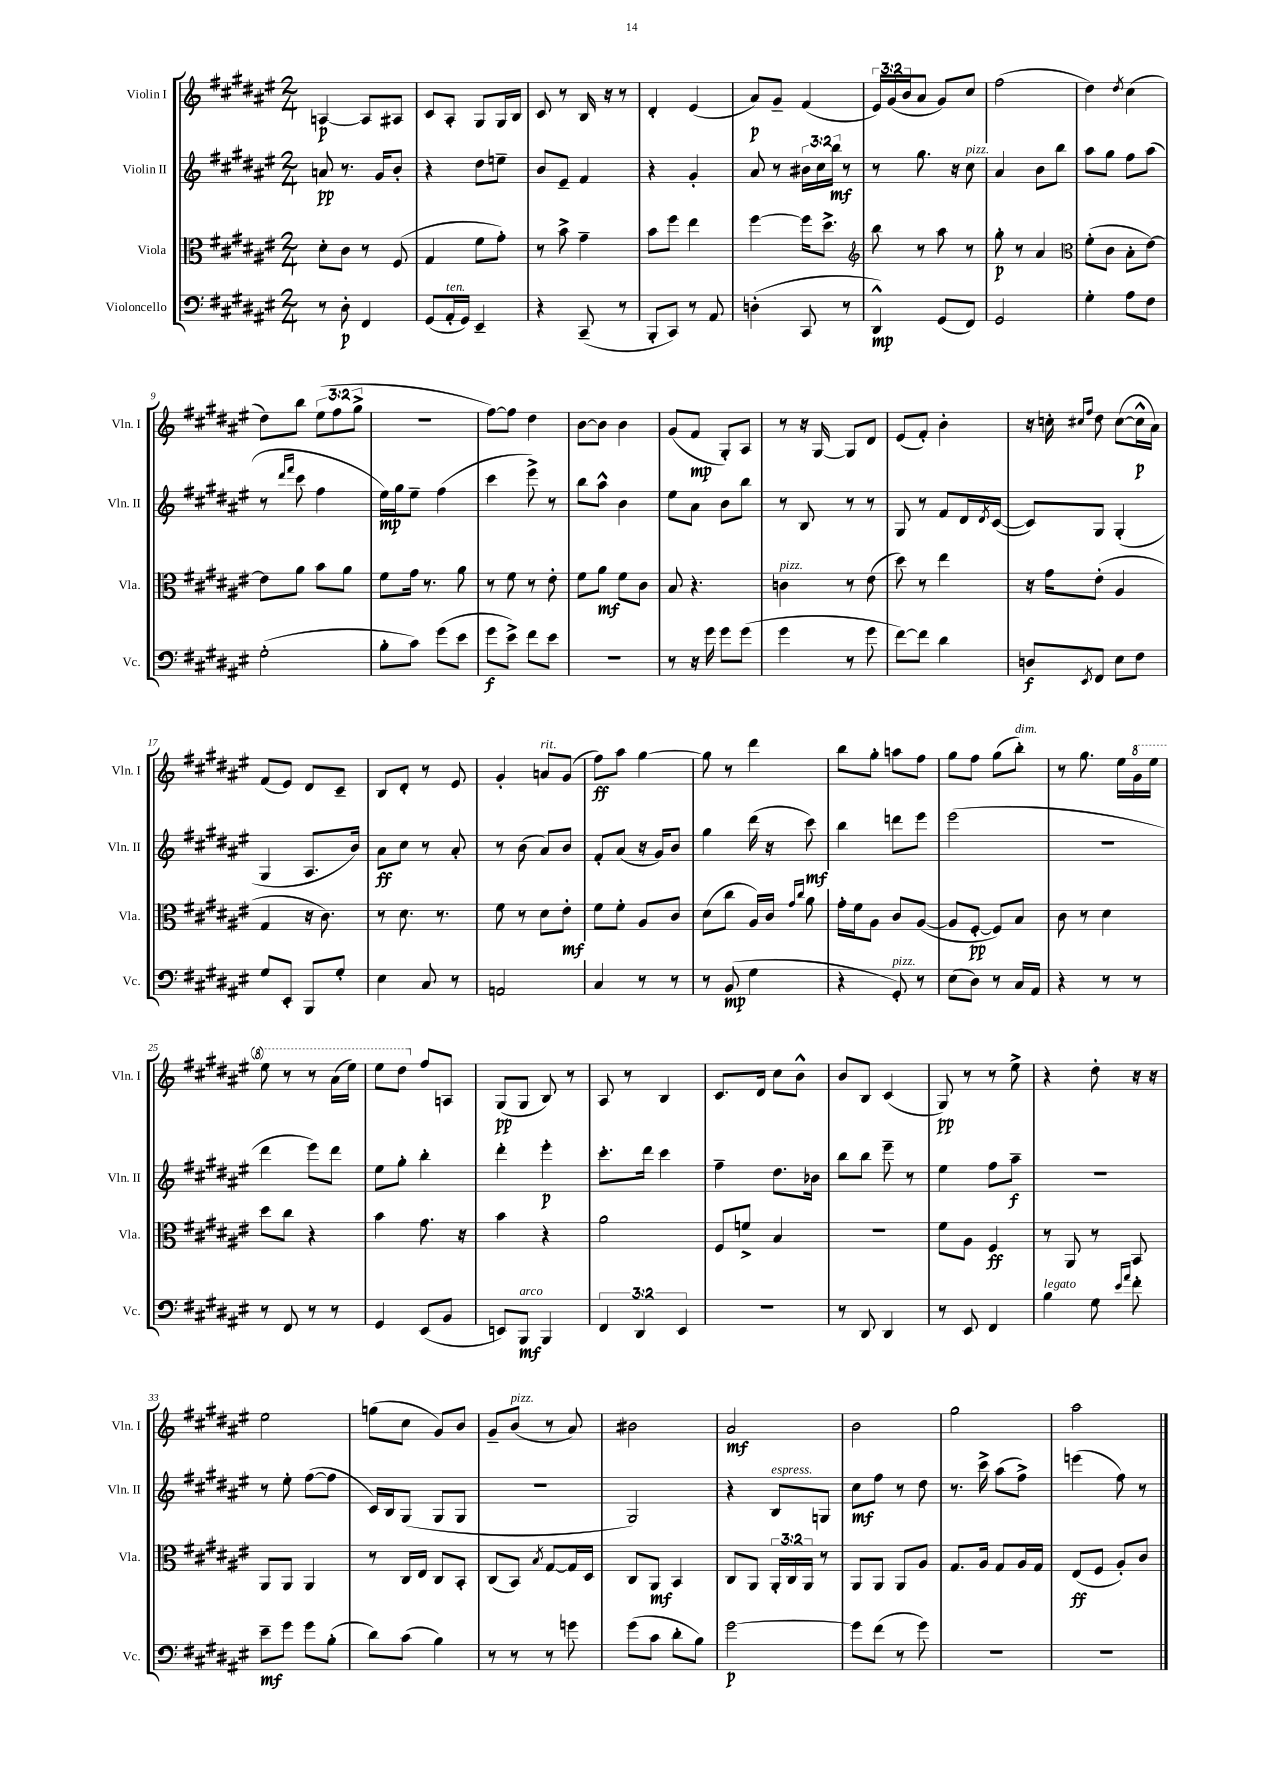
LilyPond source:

<<
\new StaffGroup <<
\new Staff = "s0" \with { instrumentName = "Violin I" shortInstrumentName = "Vln. I" } {
    \clef treble \key fis \major \numericTimeSignature \time 2/4 \override Staff.TupletNumber.text = #tuplet-number::calc-fraction-text
    a4~\p a8 ais8 |
    cis'8 ais8-. gis8 gis16 b16 |
    cis'8 r8 b16 r16 r8 |
    dis'4-. eis'4( |
    ais'8\p) gis'8-- fis'4( |
    \tuplet 3/2 { eis'16) gis'16( b'16 } ais'8 gis'8) cis''8 |
    fis''2( |
    dis''4) \acciaccatura { dis''8 } cis''4( |
    dis''8) b''8 \tuplet 3/2 { eis''8( fis''8 gis''8-> } |
    r2 |
    fis''8~) fis''8 dis''4 |
    b'8~ b'8 b'4 |
    gis'8( fis'8\mp gis8-.) ais8 |
    r8 r16 gis16~ gis8 dis'8 |
    eis'8( fis'8-.) b'4-. |
    r16 c''16-. \grace { cis''16 fis''16 } dis''8 cis''8~( cis''16-^\p ais'16) |
    fis'8( eis'8) dis'8 cis'8-- |
    b8 dis'8-. r8 eis'8 |
    gis'4-. a'8^\markup { \italic "rit." } gis'8( |
    fis''8\ff) ais''8 gis''4~ |
    gis''8 r8 dis'''4 |
    b''8 gis''8-. a''8 fis''8 |
    gis''8 fis''8 gis''8( b''8-.^\markup { \italic "dim." }) |
    r8 gis''8. eis''16 \ottava #1 gis''16 eis'''16 |
    eis'''8 r8 r8 ais''16( eis'''16) |
    eis'''8 dis'''8 \ottava #0 fis''8 a8 |
    gis8\pp( gis8 b8) r8 |
    ais8 r8 b4 |
    cis'8. dis'16 cis''8 b'8-^ |
    b'8 b8 cis'4( |
    gis8\pp) r8 r8 eis''8-> |
    r4 dis''8-. r16 r16 |
    eis''2 |
    g''8( cis''8 gis'8) b'8 |
    gis'8-- b'8^\markup { \italic "pizz." }( r8 ais'8) |
    bis'2 |
    ais'2\mf |
    b'2 |
    gis''2 |
    ais''2 \bar "|." |
}
\new Staff = "s1" \with { instrumentName = "Violin II" shortInstrumentName = "Vln. II" } {
    \clef treble \key fis \major \numericTimeSignature \time 2/4 \override Staff.TupletNumber.text = #tuplet-number::calc-fraction-text
    a'8\pp r8. gis'16 b'8-. |
    r4 dis''8 e''8-- |
    b'8 eis'8-- fis'4 |
    r4 gis'4-. |
    ais'8 r8 \tuplet 3/2 { bis'16 cis''16 b''16\mf } r8 |
    r8 gis''8. r16 cis''8^\markup { \italic "pizz." } |
    ais'4 b'8 b''8 |
    ais''8 gis''8 fis''8 ais''8( |
    r8 \grace { dis'''16 fis'''16 } cis'''8 fis''4 |
    eis''16\mp) gis''16 eis''8-- fis''4( |
    cis'''4 eis'''8->) r8 |
    b''8 ais''8-^ b'4 |
    eis''8 ais'8 b'8 b''8 |
    r8 b8 r8 r8 |
    gis8 r8 fis'8 dis'16 \acciaccatura { dis'8 } cis'16~( |
    cis'8) gis8 gis4-.( |
    gis4 ais8. b'16) |
    ais'8\ff cis''8 r8 ais'8-. |
    r8 b'8( ais'8) b'8 |
    fis'8-. ais'8( r16 gis'16) b'8 |
    gis''4 dis'''16( r16 cis'''8\mf) |
    b''4 d'''8 eis'''8 |
    eis'''2( |
    r2 |
    dis'''4 eis'''8) dis'''8 |
    eis''8 gis''8-. b''4-. |
    dis'''4-. eis'''4-.\p |
    cis'''8.-. dis'''16 cis'''4 |
    fis''4-- dis''8. bes'16 |
    b''8 b''8 eis'''8-- r8 |
    eis''4 fis''8 ais''8--\f |
    R2 |
    r8 eis''8-. fis''8~( fis''8 |
    cis'16) b16 gis8( gis8 gis8 |
    r2 |
    gis2) |
    r4 b8^\markup { \italic "espress." } g8 |
    cis''8\mf fis''8 r8 dis''8 |
    r8. cis'''16-> ais''8( fis''8->) |
    e'''4( fis''8) r8 \bar "|." |
}
\new Staff = "s2" \with { instrumentName = "Viola" shortInstrumentName = "Vla." } {
    \clef alto \key fis \major \numericTimeSignature \time 2/4 \override Staff.TupletNumber.text = #tuplet-number::calc-fraction-text
    dis'8-. cis'8 r8 fis8( |
    gis4 fis'8 gis'8-.) |
    r8 b'8-> gis'4-- |
    b'8 fis''8 eis''4 |
    fis''4~ fis''16 dis''8.-> |
    \clef treble b''8 r8 ais''8 r8 |
    gis''8-.\p r8 ais'4 |
    \clef alto fis'8-.( cis'8 b8-. eis'8~) |
    eis'8 ais'8 b'8 ais'8 |
    fis'8 gis'16 r8. ais'8 |
    r8 fis'8 r8 eis'8-. |
    fis'8 ais'8\mf fis'8 cis'8 |
    b8 r4. |
    c'4^\markup { \italic "pizz." } r8 eis'8( |
    dis''8) r8 eis''4 |
    r16 gis'16 eis'8-.( ais4 |
    gis4 r16 cis'8.) |
    r8 dis'8. r8. |
    fis'8 r8 dis'8 eis'8-.\mf |
    fis'8 fis'8-. ais8 cis'8 |
    dis'8( cis''8 ais16) cis'16 \grace { gis'16 cis''16 } ais'8 |
    gis'16-. fis'16 ais8 cis'8 ais8~( |
    ais8 fis8~-.\pp fis8) b8 |
    cis'8 r8 dis'4 |
    dis''8 cis''8 r4 |
    b'4 gis'8. r16 |
    b'4 r4 |
    ais'2 |
    fis8 f'8-> b4 |
    r2 |
    fis'8 ais8 fis4\ff |
    r8 ais,8 r8 b,8 |
    ais,8 ais,8 ais,4 |
    r8 cis16 eis16 cis8 b,8-. |
    cis8( b,8) \acciaccatura { b8 } gis8~ gis16 dis16 |
    cis8 ais,8\mf b,4 |
    cis8 ais,8 \tuplet 3/2 { ais,16-. cis16 ais,16 } r8 |
    ais,8 ais,8 ais,8 ais8 |
    gis8. ais16 gis8 ais16 gis16 |
    eis8\ff( fis8 ais8-.) cis'8 \bar "|." |
}
\new Staff = "s3" \with { instrumentName = "Violoncello" shortInstrumentName = "Vc." } {
    \clef bass \key fis \major \numericTimeSignature \time 2/4 \override Staff.TupletNumber.text = #tuplet-number::calc-fraction-text
    r8 dis8-.\p fis,4 |
    gis,8( ais,16-.^\markup { \italic "ten." } gis,16) eis,4-- |
    r4 cis,8--( r8 |
    b,,8-. cis,8) r8 ais,8 |
    d4-.( cis,8 r8 |
    dis,4-^\mp) gis,8( fis,8) |
    gis,2 |
    gis4-. ais8 fis8 |
    gis2-.( |
    b8-. cis'8) gis'8( eis'8 |
    gis'8\f eis'8->) fis'8 eis'8 |
    r2 |
    r8 r16 gis'16 gis'8 gis'8( |
    gis'4 r8 gis'8 |
    fis'8~) fis'8 dis'4 |
    d8\f \acciaccatura { eis,8 } fis,8 eis8 fis8 |
    gis8 eis,8-. b,,8 gis8-. |
    eis4 cis8 r8 |
    a,2 |
    cis4 r8 r8 |
    r8 b,8\mp( gis4 |
    r4 gis,8-.^\markup { \italic "pizz." }) r8 |
    eis8( dis8) r8 cis16 ais,16 |
    r4 r8 r8 |
    r8 fis,8 r8 r8 |
    gis,4 eis,8( b,8 |
    e,8) b,,8\mf^\markup { \italic "arco" } b,,4 |
    \tuplet 3/2 { fis,4 dis,4 eis,4 } |
    R2 |
    r8 dis,8 dis,4 |
    r8 eis,8 fis,4 |
    b4^\markup { \italic "legato" } gis8 \grace { eis'16 ais'16 } fis'8-. |
    eis'8--\mf gis'8 gis'8 b8-.( |
    dis'8) cis'8( b4) |
    r8 r8 r8 g'8 |
    gis'8( cis'8 dis'8-. b8) |
    gis'2~\p |
    gis'8 fis'8( r8 gis'8) |
    R2 |
    R2 \bar "|." |
}
>>
>>
